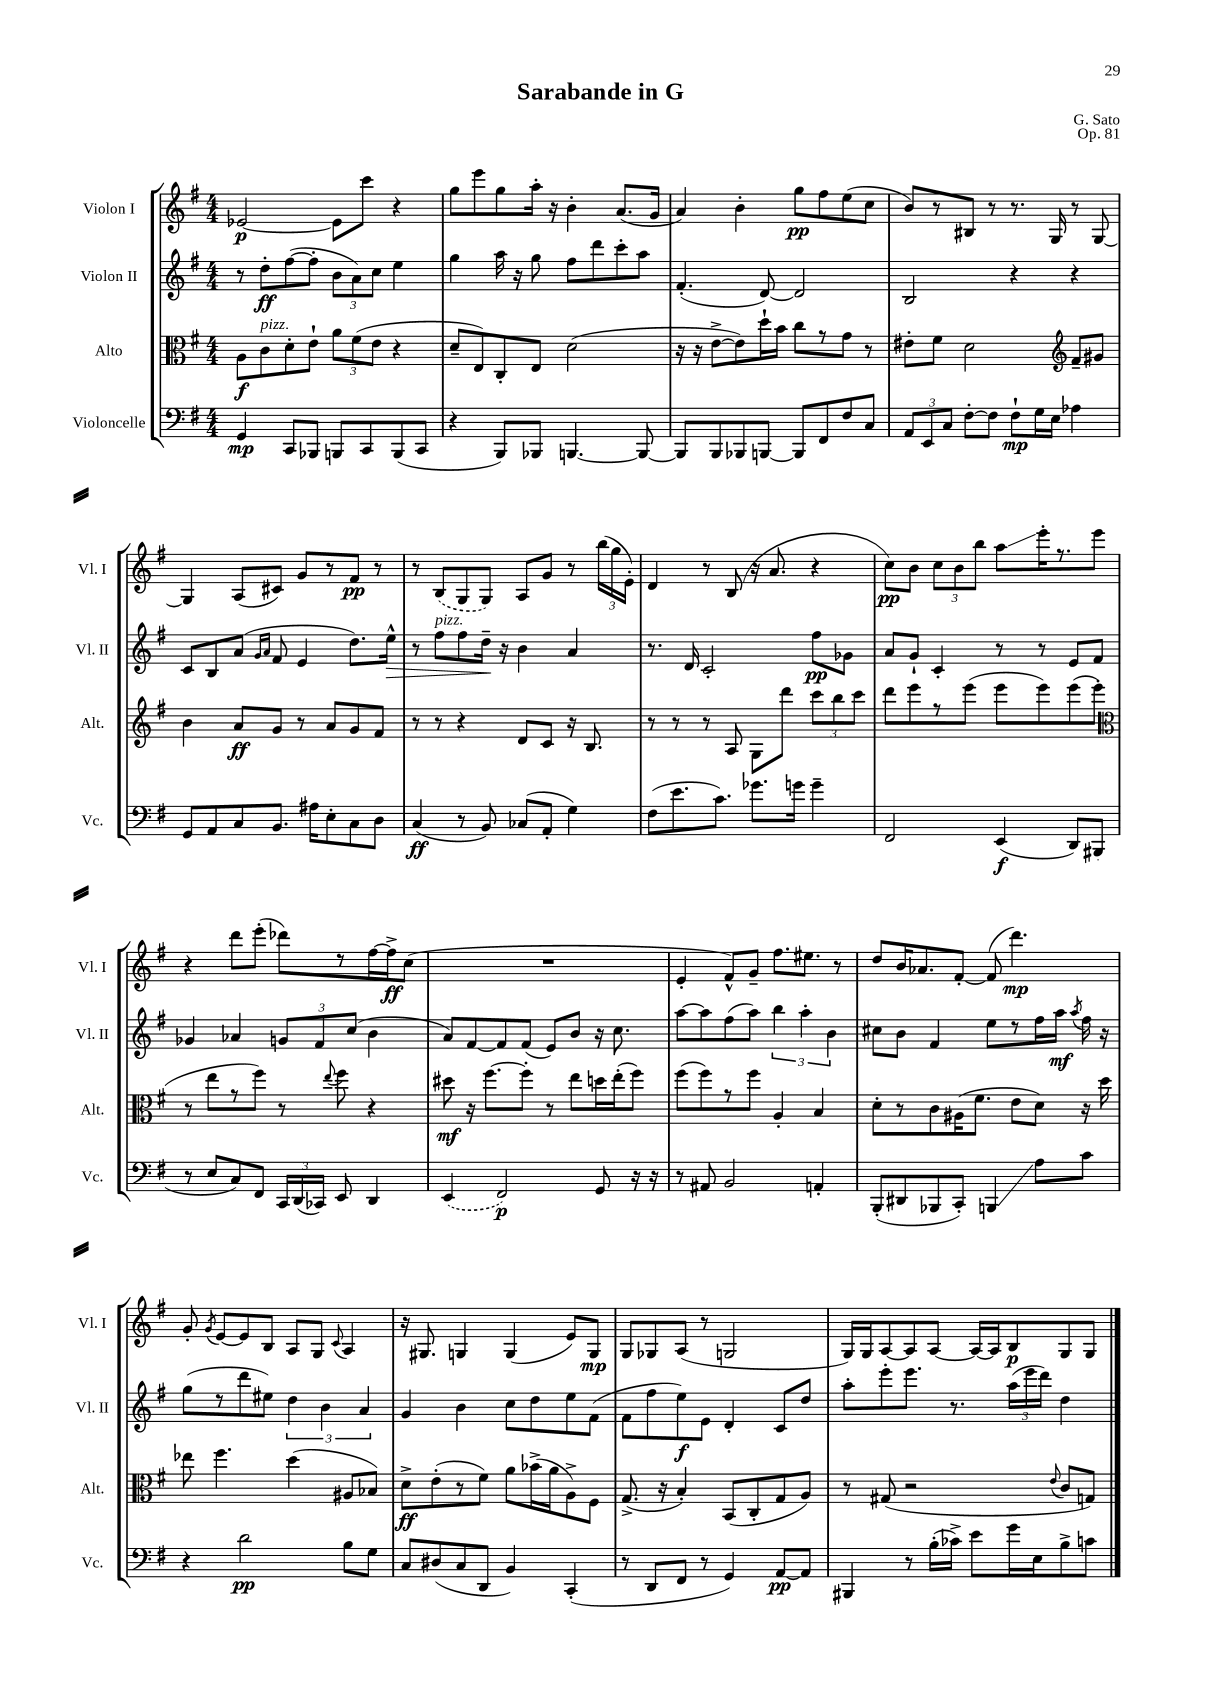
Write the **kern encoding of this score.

**kern	**kern	**kern	**kern
*staff4	*staff3	*staff2	*staff1
*clefF4	*clefC3	*clefG2	*clefG2
*k[f#]	*k[f#]	*k[f#]	*k[f#]
*M4/4	*M4/4	*M4/4	*M4/4
4GG/	8A\L	8r	[2e-/
.	8c\	8dd'\L	.
8CC/L	8d'\	([8ff#\	.
8BBB-/J	8e`\J	8ff#'\]J	.
8BBB/L	12a\L	12b\L	8e-\]L
.	(12f#\	12a\)	.
8CC/	.	.	8ccc\J
.	12e\J	12cc\J	.
(8BBB/	4r	4ee\	4r
8CC/J	.	.	.
=	=	=	=
4r	8d~/L	4gg\	8gg\L
.	8E/)	.	8eee\
8BBB/L)	8C'/	16aa\	8gg\
.	.	16r	.
8BBB-/J	8E/J	8gg\	16aa'\Jk
.	.	.	16r
[4.BBB/	(2d\	8ff#\L	4b'\
.	.	8ddd\	.
.	.	8ccc'\	(8.a/L
8BBB/_	.	8aa\J	.
.	.	.	16g/Jk
=	=	=	=
8BBB/]L	16r	(4.f#'/	4a/)
.	16r	.	.
8BBB/	[8e^\L	.	.
8BBB-/	8e\])	.	4b'\
[8BBB/J	16dd`\L	[8d/)	.
.	16b\JJ	.	.
8BBB/]L	8cc\L	2d/]	8gg\L
8FF#/	8r	.	8ff#\
8F#/	8g\J	.	(8ee\
8C/J	8r	.	8cc\J
=	=	=	=
12AA/L	8e#'\L	2B/	8b/L)
12EE/	.	.	.
.	8f#\J	.	8r
12C/J	.	.	.
[8F#'\L	2d\	.	8B#/J
8F#\]J	.	.	8r
8F#`\L	.	4r	8.r
16G\L	.	.	.
16E\JJ	.	.	16G/
*	*clefG2	*	*
4A-\	8f#~/L	4r	8r
.	8g#/J	.	[8G/
=	=	=	=
8GG/L	4b\	8c/L	4G/]
8AA/	.	8B/	.
8C/	8a/L	(8a/J	(8A/L
.	.	16qqg/LL	.
.	.	16qqa/JJ	.
8.BB/J	8g/J	8f#/	8c#/J)
.	8r	4e/	8g/L
16A#\LK	.	.	.
8E'\	8a/L	.	8r
8C\	8g/	8.dd\L)	8f#/J
8D\J	8f#/J	.	8r
.	.	16ee^^\Jk	.
=	=	=	=
(4C/	8r	8r	8r
.	8r	8ff#\L	(8B/L
8r	4r	8ff#\	8G/
8BB/)	.	16dd~\Jk	8G/J)
.	.	16r	.
(8C-/L	8d/L	4b\	8A/L
8AA'/J	8c/J	.	8g/J
4G\)	16r	4a/	8r
.	8.B/	.	.
.	.	.	(24bb\LL
.	.	.	24gg\
.	.	.	24e'\JJ)
=	=	=	=
(8F#\L	8r	8.r	4d/
8.e\	8r	.	.
.	.	16d/	.
.	8r	2c'/	8r
8.c\J)	.	.	.
.	8A/	.	(8B/
8.g-\L	8G\L	.	16r
.	.	.	8.a/
.	8ddd\J	.	.
16g\Jk	.	.	.
4g~\	12ccc\L	8ff#\L	4r
.	12bb\	.	.
.	.	8g-\J	.
.	12ccc\J	.	.
=	=	=	=
2FF#/	8ddd\L	8a/L	8cc\L)
.	8eee\	8g`/J	8b\J
.	8r	4c'/	12cc\L
.	.	.	12b\
.	(8eee\J	.	.
.	.	.	12bb\J
(4EE/	8eee\L	8r	8aa\L
.	8eee\)	8r	16eee'\K
.	.	.	8.r
8DD/L)	(8eee\	8e/L	.
(8BBB#/J	8eee'\J	8f#/J	8eee\J
=	=	=	=
*	*clefC3	*	*
8r	8r	4g-/	4r
8E/L	8ee\L	.	.
8C/)	8r	4a-/	8ddd\L
8FF#/J	8ff#\J)	.	(8eee'\J
24CC/LL	8r	12g/L	8ddd-\L)
(24DD/	.	.	.
24CC-/JJ)	.	12f#/	.
.	8qqee/	.	.
8EE/	8ff#\	.	8r
.	.	(12cc/J	.
4DD/	4r	4b\	[16ff#\L
.	.	.	16ff#^\]J
.	.	.	(8cc\J
=	=	=	=
(4EE/	8dd#\	8a/L)	1r
.	16r	[8f#/	.
.	[8.ff#\L	.	.
2FF#/)	.	8f#/]	.
.	8ff#'\]J	(8f#/J	.
.	8r	8e/L)	.
.	8ee\L	8b/J	.
8GG/	16dd\L	16r	.
.	(16ee'\J	8.cc\	.
16r	8ff#\J)	.	.
16r	.	.	.
=	=	=	=
8r	(8ff#\L	[8aa\L	4e'/
8AA#/	8ff#\)	8aa\]	.
2BB/	8r	(8ff#\	8f#^^/L)
.	8ff#\J	8aa\J)	8g~/J
.	4A'/	6bb\	8.ff#\L
.	.	6aa'\	.
.	.	.	8.ee#\J
4AA'/	4B/	.	.
.	.	6b\	.
.	.	.	8r
=	=	=	=
(8BBB'/L	8d'\L	8cc#\L	8dd/L
8DD#/	8r	8b\J	16b/K
.	.	.	8.a-/
8BBB-/	8c\	4f#/	.
8CC'/J)	(16A#\K	.	[8f#'/J
.	8.f#\J	.	.
4BBB/	.	8ee\L	(8f#/]
.	8e\L	8r	4.ddd\)
8A\L	8d\J)	16ff#\L	.
.	.	16aa\JJ	.
.	.	8qaa/	.
8c\J	16r	16ff#\	.
.	16dd\	16r	.
=	=	=	=
4r	8ee-\	(8gg\L	8g'/
.	.	.	8qg/
.	4.ff#\	8r	[8e/L
2d\	.	8ddd\	8e/]
.	.	8ee#\J)	8B/J
.	(4dd\	6dd\	8A/L
.	.	.	8G/J
.	.	6b\	.
.	.	.	8qqc/
8B\L	8A#/L	.	4A/
.	.	6a/	.
8G\J	8B-/J)	.	.
=	=	=	=
8C/L	8d^\L	4g/	16r
.	.	.	8.G#/
(8D#/	(8e'\	.	.
8C/	8r	4b\	4G/
8DD/J	8f#\J)	.	.
4BB/)	8a\L	8cc\L	(4G/
.	(16b-^\L	8dd\	.
.	16a\J	.	.
(4CC'/	8A^\)	8ee\	8e/L)
.	8F#\J	(8f#\J	8G/J
=	=	=	=
8r	(8.G^/	8f#\L	8G/L
8DD/L	.	8ff#\	8G-/
.	16r	.	.
8FF#/J	4B'/)	8ee\)	(8A/J
8r	.	8e\J	8r
4GG/)	(8BB/L	4d'/	2G/
.	8C'/	.	.
[8AA/L	8G/	8c/L	.
8AA/]J	8A/J)	8dd/J	.
=	=	=	=
4BBB#/	8r	8aa'\L	16G/LL)
.	.	.	16G/J
.	(8G#/	8eee'\	[8A/
8r	2r	8.eee\J	8A/]
(16B'\LL	.	.	[8A/J
16c-^\JJ)	.	8.r	.
8e\L	.	.	16A/_LL
.	.	.	16A/]J
16g\L	.	(24aa\LL	8B/
.	.	24eee\	.
16E\J	.	.	.
.	.	24ddd\JJ)	.
.	8qqe/	.	.
8B^\	8c/L	4dd\	8G/
8c\J	8G/J)	.	8G/J
==	==	==	==
*-	*-	*-	*-
